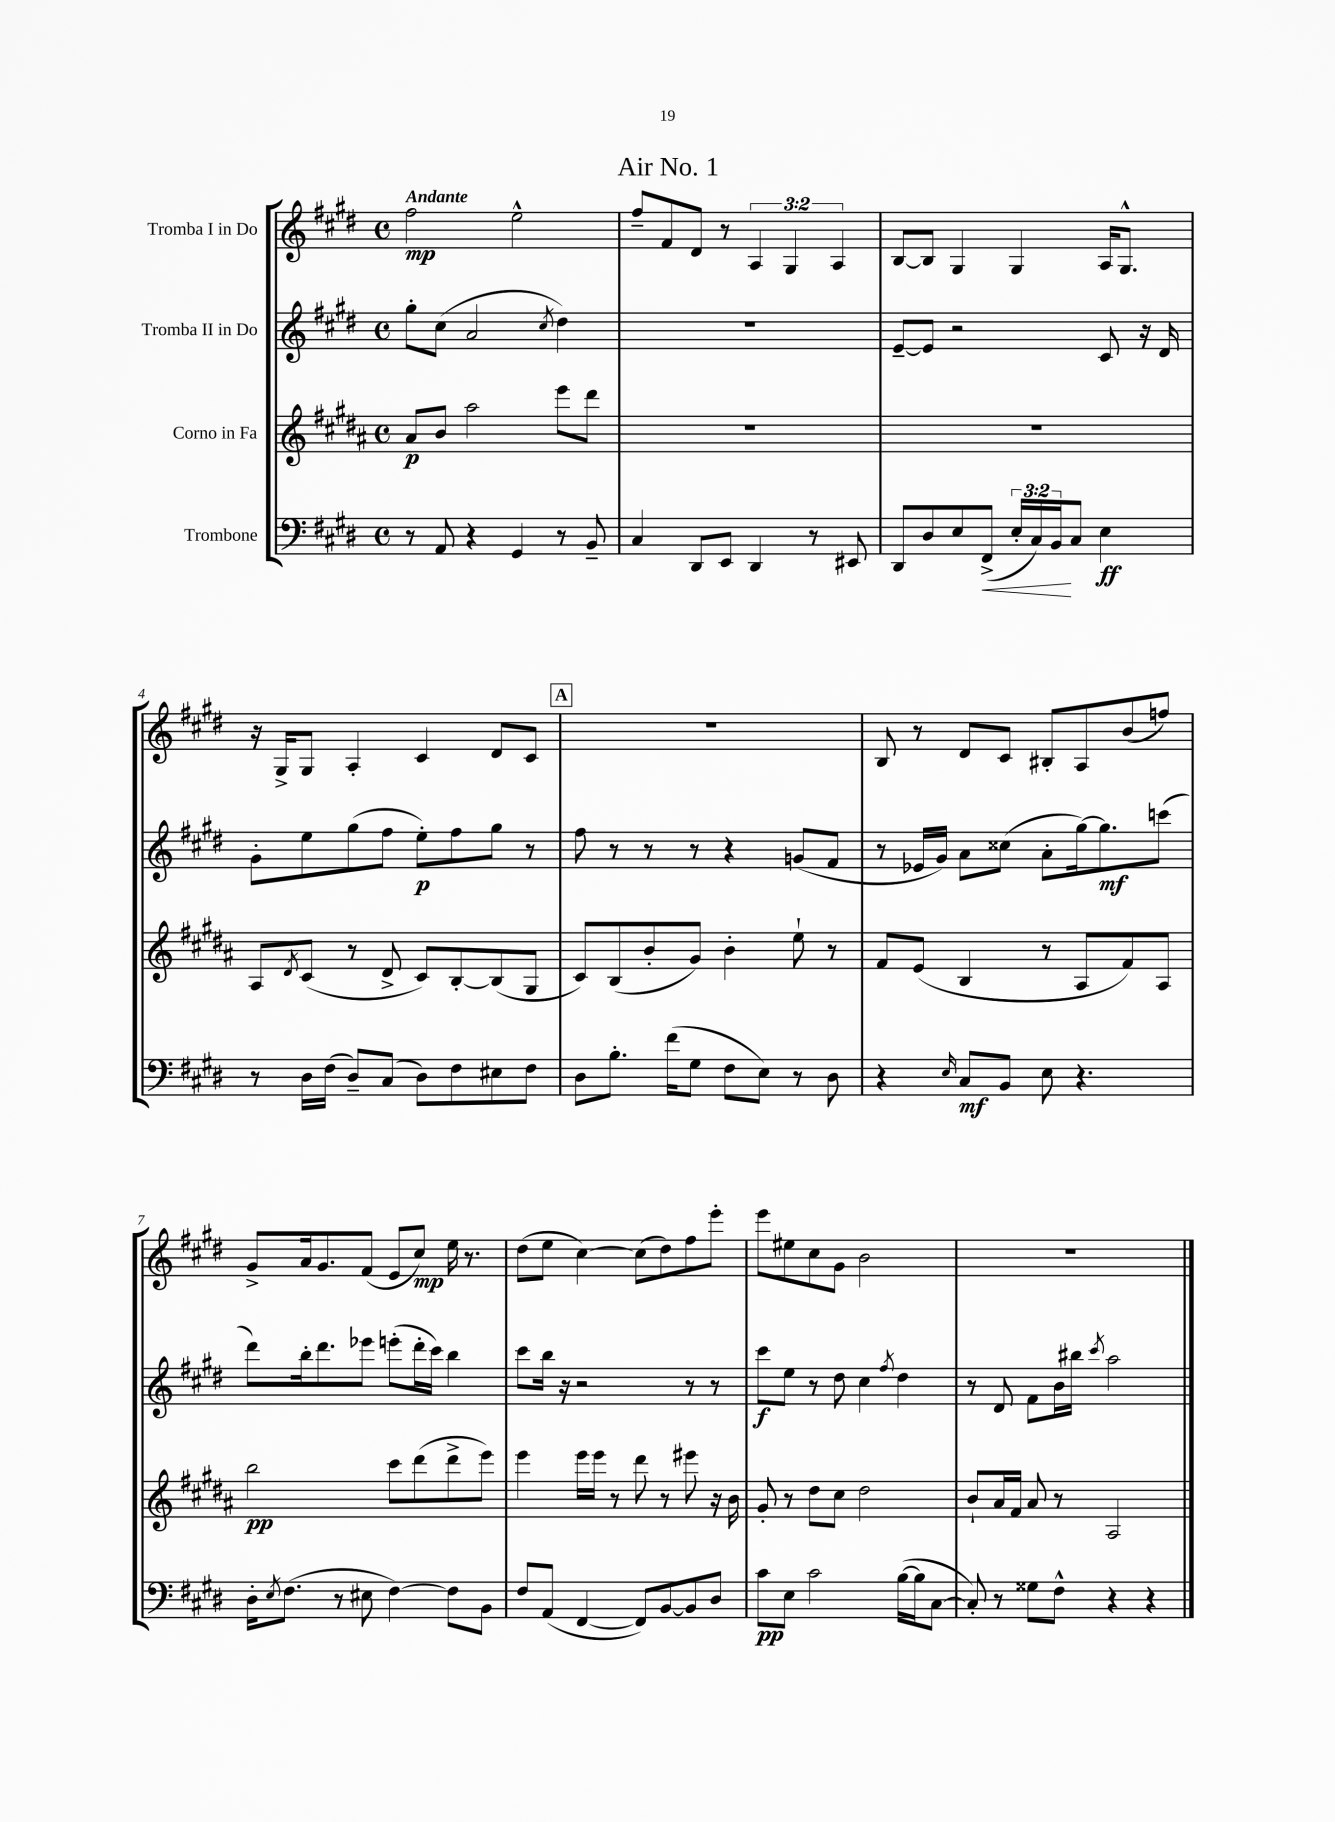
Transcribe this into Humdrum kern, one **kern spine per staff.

**kern	**dynam	**kern	**dynam	**kern	**dynam	**kern	**dynam
*part4	*part4	*part3	*part3	*part2	*part2	*part1	*part1
*staff4	*staff4	*staff3	*staff3	*staff2	*staff2	*staff1	*staff1
*I"Trombone	*	*I"Corno in Fa	*	*I"Tromba II in Do	*	*I"Tromba I in Do	*
*clefF4	*	*clefG2	*	*clefG2	*	*clefG2	*
*k[f#c#g#d#]	*	*k[f#c#g#d#a#]	*	*k[f#c#g#d#]	*	*k[f#c#g#d#]	*
*M4/4	*	*M4/4	*	*M4/4	*	*M4/4	*
*met(c)	*	*met(c)	*	*met(c)	*	*met(c)	*
=1	=1	=1	=1	=1	=1	=1	=1
!	!	!	!	!	!	!LO:TX:a:B:t=Andante	!
8r	.	8a#/L	p	8gg#'\L	.	2ff#\	mp
8AA/	.	8b/J	.	(8cc#\J	.	.	.
4r	.	2aa#\	.	2a/	.	.	.
4GG#/	.	.	.	.	.	2ee^^\	.
.	.	.	.	8qcc#/	.	.	.
8r	.	8eee\L	.	4dd#\)	.	.	.
8BB~/	.	8ddd#\J	.	.	.	.	.
=2	=2	=2	=2	=2	=2	=2	=2
4C#/	.	1r	.	1r	.	8ff#~/L	.
.	.	.	.	.	.	8f#/	.
8DD#/L	.	.	.	.	.	8d#/J	.
8EE/J	.	.	.	.	.	8r	.
4DD#/	.	.	.	.	.	6A/	.
.	.	.	.	.	.	6G#/	.
8r	.	.	.	.	.	.	.
.	.	.	.	.	.	6A/	.
8EE#X/	.	.	.	.	.	.	.
=3	=3	=3	=3	=3	=3	=3	=3
8DD#/L	.	1r	.	[8e~/L	.	[8B/L	.
8D#/	.	.	.	8e/J]	.	8B/J]	.
8E/	.	.	.	2r	.	4G#/	.
!	!LO:HP:b	!	!	!	!	!	!
(8FF#^/J	<	.	.	.	.	.	.
24E'/LL	.	.	.	.	.	4G#/	.
24C#/)	.	.	.	.	.	.	.
24BB/J	.	.	.	.	.	.	.
8C#/J	[	.	.	.	.	.	.
4E\	ff	.	.	8c#/	.	16A/KL	.
.	.	.	.	.	.	8.G#^^/J	.
.	.	.	.	16r	.	.	.
.	.	.	.	16d#/	.	.	.
!!LO:LB:g=z
=4	=4	=4	=4	=4	=4	=4	=4
8r	.	8A#/L	.	8g#'\L	.	16r	.
.	.	.	.	.	.	16G#^/KL	.
.	.	8qd#/	.	.	.	.	.
16D#\LL	.	(8c#/J	.	8ee\	.	8G#/J	.
(16F#\JJ	.	.	.	.	.	.	.
8D#~/L)	.	8r	.	(8gg#\	.	4A'/	.
(8C#/J	.	8d#^/	.	8ff#\J	.	.	.
8D#\L)	.	8c#/L)	.	8ee'\L)	p	4c#/	.
8F#\	.	[8B'/	.	8ff#\	.	.	.
8E#X\	.	(8B/]	.	8gg#\J	.	8d#/L	.
8F#\J	.	8G#/J	.	8r	.	8c#/J	.
!!LO:REH:place=s1:t=A
=5	=5	=5	=5	=5	=5	=5	=5
8D#\L	.	8c#/L)	.	8ff#\	.	1r	.
8.B'\J	.	(8B/	.	8r	.	.	.
.	.	8b'/	.	8r	.	.	.
(16f#\KL	.	.	.	.	.	.	.
8G#\J	.	8g#/J)	.	8r	.	.	.
8F#\L	.	4b'\	.	4r	.	.	.
8E\J)	.	.	.	.	.	.	.
8r	.	8ee`\	.	(8gn/L	.	.	.
8D#\	.	8r	.	8f#/J	.	.	.
=6	=6	=6	=6	=6	=6	=6	=6
4r	.	8f#/L	.	8r	.	8B/	.
.	.	(8e/J	.	16e-X/LL	.	8r	.
.	.	.	.	16g#/JJ)	.	.	.
16qqE/	.	.	.	.	.	.	.
8C#/L	mf	4B/	.	8a\L	.	8d#/L	.
8BB/J	.	.	.	(8cc##X\J	.	8c#/J	.
8E\	.	8r	.	8a'\L	.	8B#X'/L	.
4.r	.	8A#/L	.	[16gg#\k)	.	8A/	.
.	.	.	.	8.gg#\]	mf	.	.
.	.	8f#/)	.	.	.	(8b/	.
.	.	8A#/J	.	(8cccn\J	.	8ffn/J)	.
!!LO:LB:g=z
=7	=7	=7	=7	=7	=7	=7	=7
16D#'\KL	.	2bb\	pp	8ddd#\L)	.	8g#^/L	.
8qE/	.	.	.	.	.	.	.
(8.F#\J	.	.	.	.	.	.	.
.	.	.	.	16bb'\k	.	16a/k	.
.	.	.	.	8.ddd#\	.	8.g#/	.
8r	.	.	.	.	.	.	.
8E#X\	.	.	.	8eee-X\J	.	(8f#/J	.
[4F#\)	.	8ccc#\L	.	(8eeen'\L	.	8e/L	.
.	.	(8ddd#\	.	16ddd#'\L	.	8cc#/J)	mp
.	.	.	.	16ccc#\JJ)	.	.	.
8F#\L]	.	8ddd#^\	.	4bb\	.	16ee\	.
.	.	.	.	.	.	8.r	.
8BB\J	.	8eee\J)	.	.	.	.	.
=8	=8	=8	=8	=8	=8	=8	=8
8F#/L	.	4eee\	.	8ccc#\L	.	(8dd#\L	.
(8AA/J	.	.	.	16bb\Jk	.	8ee\J	.
.	.	.	.	16r	.	.	.
[4FF#/	.	16eee\LL	.	2r	.	[4cc#\)	.
.	.	16eee\JJ	.	.	.	.	.
.	.	8r	.	.	.	.	.
8FF#/L])	.	8ddd#\	.	.	.	(8cc#\L]	.
[8BB/	.	8r	.	.	.	8dd#\)	.
8BB/]	.	8eee#X\	.	8r	.	8ff#\	.
8D#/J	.	16r	.	8r	.	8eee'\J	.
.	.	16b\	.	.	.	.	.
=9	=9	=9	=9	=9	=9	=9	=9
8c#\L	pp	8g#'/	.	8ccc#\L	f	8eee\L	.
8E\J	.	8r	.	8ee\J	.	8ee#X\	.
2c#\	.	8dd#\L	.	8r	.	8cc#\	.
.	.	8cc#\J	.	8dd#\	.	8g#\J	.
.	.	2dd#\	.	4cc#\	.	2b\	.
.	.	.	.	8qff#/	.	.	.
([16B\LL	.	.	.	4dd#\	.	.	.
16B\J]	.	.	.	.	.	.	.
[8C#\J	.	.	.	.	.	.	.
=10	=10	=10	=10	=10	=10	=10	=10
8C#'/])	.	8b`/L	.	8r	.	1r	.
8r	.	16a#/L	.	8d#/	.	.	.
.	.	16f#/JJ	.	.	.	.	.
8G##X\L	.	8a#/	.	8f#\L	.	.	.
8F#^^\J	.	8r	.	16b\L	.	.	.
.	.	.	.	16bb#X\JJ	.	.	.
.	.	.	.	8qccc#/	.	.	.
4r	.	2A#/	.	2aa\	.	.	.
4r	.	.	.	.	.	.	.
==	==	==	==	==	==	==	==
*-	*-	*-	*-	*-	*-	*-	*-
